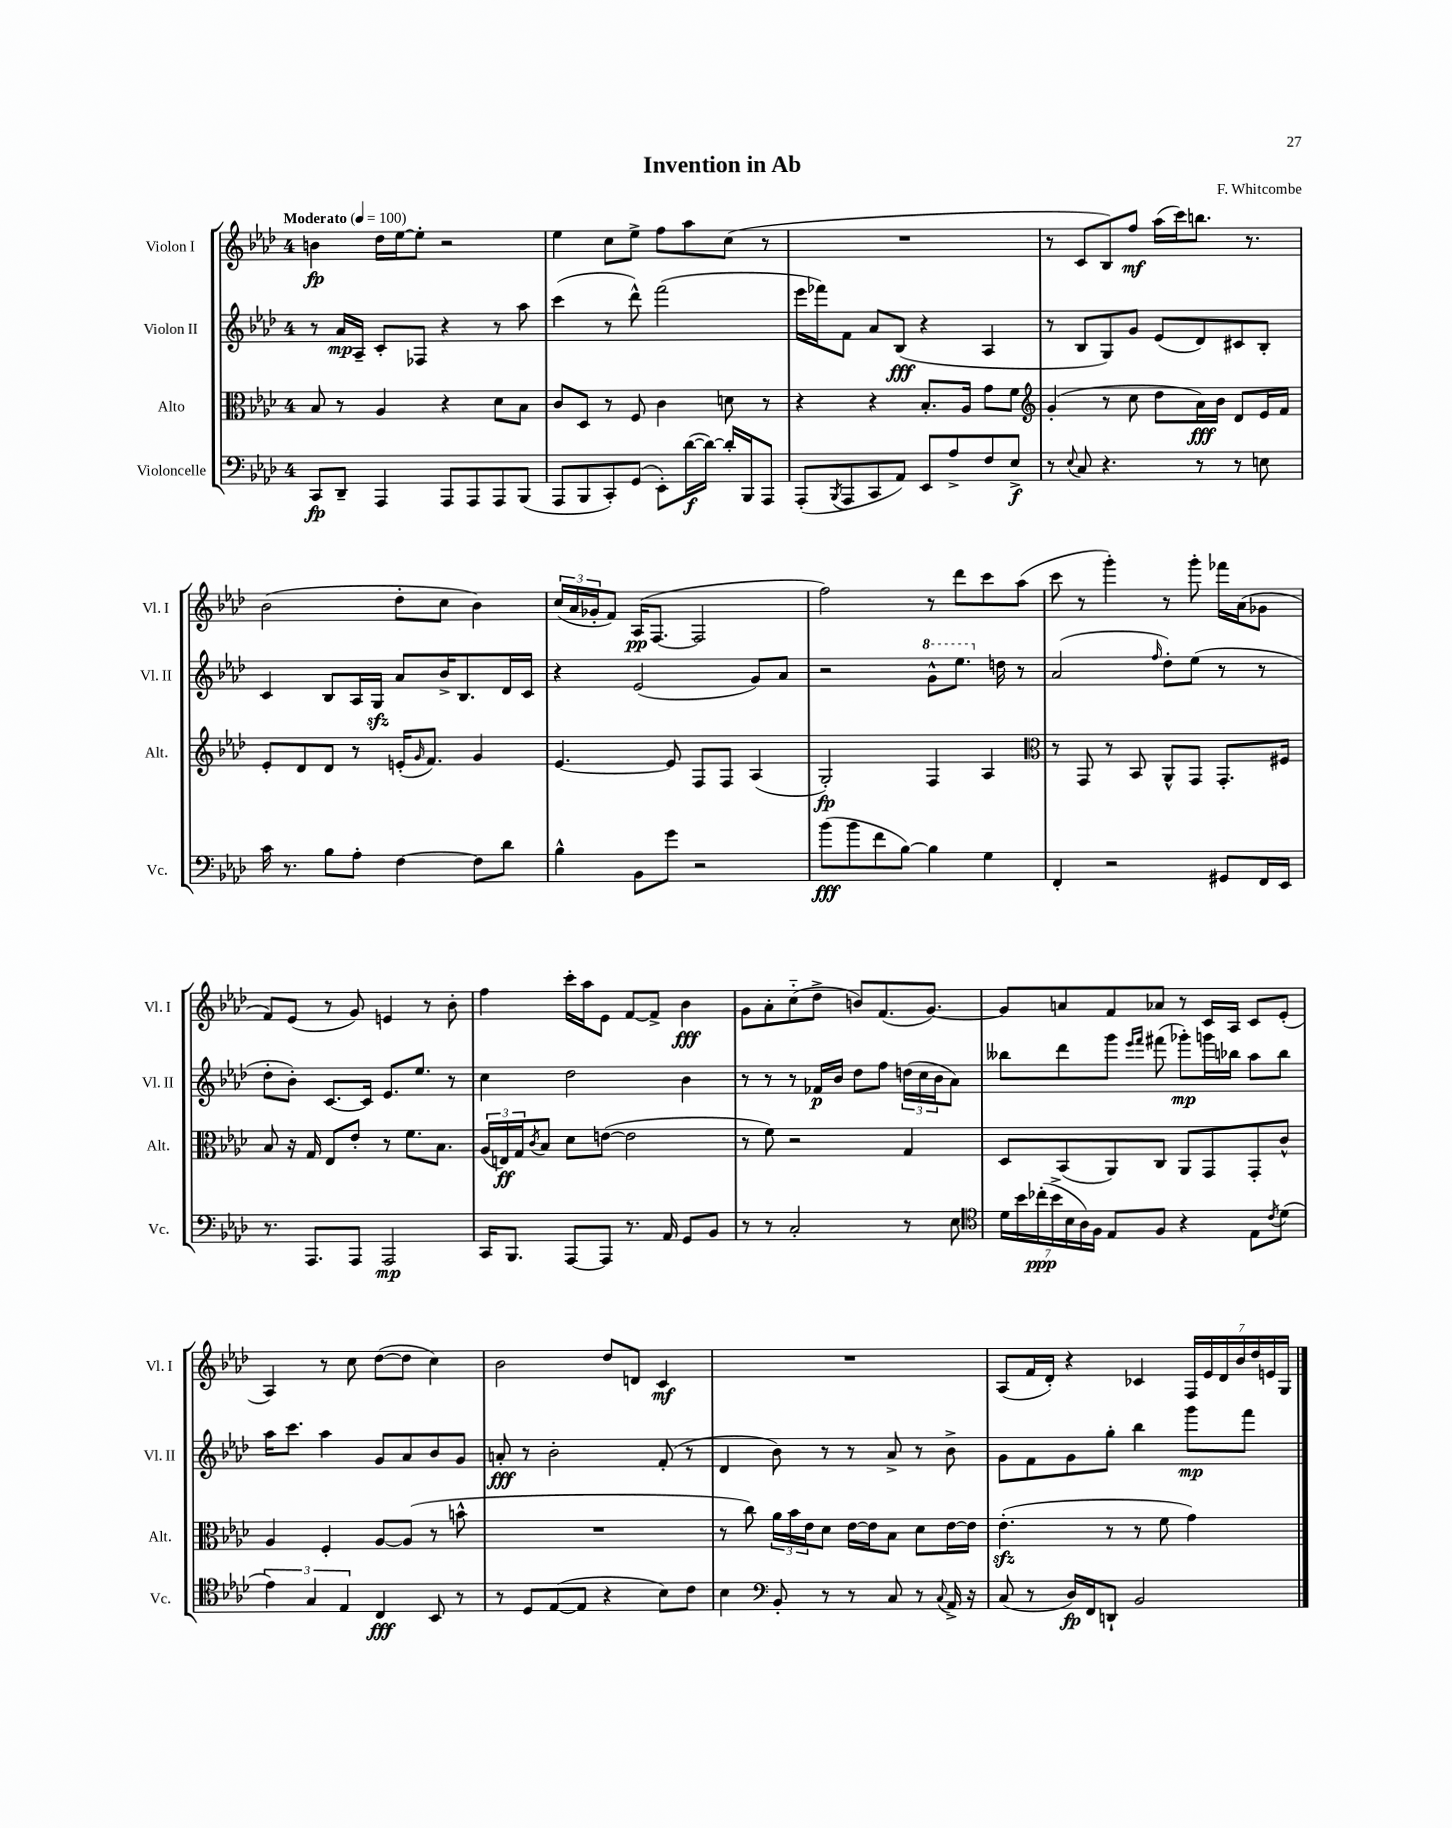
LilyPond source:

\header { title = "Invention in Ab" composer = "F. Whitcombe" }
<<
\new StaffGroup <<
\new Staff = "s0" \with { instrumentName = "Violon I" shortInstrumentName = "Vl. I" } {
    \clef treble \key aes \major \once \override Staff.TimeSignature.style = #'single-digit \time 4/4 \tempo "Moderato" 4 = 100
    b'4\fp des''16 ees''16~ ees''8-. r2 |
    ees''4 c''8 ees''8-> f''8 aes''8 c''8( r8 |
    R1 |
    r8 c'8 bes8) f''8\mf aes''16( c'''16) b''8. r8. |
    bes'2( des''8-. c''8 bes'4) |
    \tuplet 3/2 { c''16( aes'16 ges'16-. } f'8) aes16\pp( f8.~ f2 |
    f''2) r8 des'''8 c'''8 aes''8( |
    c'''8 r8 g'''4-.) r8 g'''8-. fes'''16 aes'16( ges'8 |
    f'8) ees'8( r8 g'8) e'4 r8 bes'8-. |
    f''4 c'''16-. aes''16 ees'8 f'8~ f'8-> bes'4\fff |
    g'8 aes'8-. c''8-_( des''8-> b'8) f'8.( g'8.~) |
    g'8 a'8 f'8 aes'8 r8 c'16 aes16 c'8 ees'8-.( |
    aes4) r8 c''8 des''8~( des''8 c''4) |
    bes'2 des''8 d'8 c'4\mf |
    R1 |
    aes8( f'16 des'16-.) r4 ces'4 \tuplet 7/4 { f16 ees'16 des'16 bes'16 des''16 e'16 g16 } \bar "|." |
}
\new Staff = "s1" \with { instrumentName = "Violon II" shortInstrumentName = "Vl. II" } {
    \clef treble \key aes \major \once \override Staff.TimeSignature.style = #'single-digit \time 4/4
    r8 aes'16\mp aes16-- c'8-. fes8 r4 r8 aes''8 |
    c'''4( r8 des'''8-^) f'''2( |
    ees'''16 fes'''16) f'8 aes'8 bes8\fff( r4 aes4 |
    r8 bes8 g8) g'8 ees'8( des'8) cis'8 bes8-. |
    c'4 bes8 aes16 g16\sfz aes'8 bes'16-> bes8. des'16 c'16 |
    r4 ees'2( g'8) aes'8 |
    r2 \ottava #1 g''8-^ ees'''8. \ottava #0 d''16 r8 |
    aes'2( \grace { f''16 } des''8-.) ees''8( r8 r8 |
    des''8-. bes'8-.) c'8.~ c'16 ees'8. ees''8. r8 |
    c''4 des''2 bes'4 |
    r8 r8 r8 fes'16\p bes'16 des''8 f''8 \tuplet 3/2 { d''16( c''16 bes'16 } aes'8) |
    beses''8 des'''8 g'''8 \grace { ees'''16 f'''16 } fis'''8( ges'''8-.\mp) g'''16 bes''16 aes''8 bes''8 |
    aes''16 c'''8. aes''4 g'8 aes'8 bes'8 g'8 |
    a'8-.\fff r8 bes'2-. f'8-.( r8 |
    des'4 bes'8) r8 r8 aes'8-> r8 bes'8-> |
    g'8 f'8 g'8 g''8-. bes''4 g'''8\mp f'''8 \bar "|." |
}
\new Staff = "s2" \with { instrumentName = "Alto" shortInstrumentName = "Alt." } {
    \clef alto \key aes \major \once \override Staff.TimeSignature.style = #'single-digit \time 4/4
    bes8 r8 aes4 r4 des'8 bes8 |
    c'8 des8 r8 f8 c'4 d'8 r8 |
    r4 r4 bes8.-. aes16 g'8 f'8 |
    \clef treble g'4-.( r8 c''8 des''8 aes'16\fff) bes'16 des'8 ees'16 f'16 |
    ees'8-. des'8 des'8 r8 e'16-.( \grace { g'16 } f'8.) g'4 |
    ees'4.~ ees'8 f8 f8 aes4( |
    g2-.\fp) f4 aes4 |
    \clef alto r8 g,8 r8 bes,8 aes,8-^ g,8 g,8.-. fis16 |
    bes8 r16 g16 ees8 ees'8-. r8 f'8. bes8. |
    \tuplet 3/2 { aes16( e16\ff) g16 } \acciaccatura { c'8 } bes8 des'8 e'8~( e'2 |
    r8 f'8) r2 g4 |
    des8 bes,8( aes,8) c8 aes,8 g,8 g,8-. c'8-^ |
    aes4 f4-. aes8~ aes8( r8 b'8-^ |
    R1 |
    r8 c''8) \tuplet 3/2 { aes'16 bes'16 ees'16 } des'8 ees'16~ ees'16 bes8 des'8 ees'16~ ees'16 |
    ees'4.-.\sfz( r8 r8 f'8 g'4) \bar "|." |
}
\new Staff = "s3" \with { instrumentName = "Violoncelle" shortInstrumentName = "Vc." } {
    \clef bass \key aes \major \once \override Staff.TimeSignature.style = #'single-digit \time 4/4
    c,8\fp des,8-- aes,,4 aes,,8 aes,,8 aes,,8 bes,,8( |
    aes,,8 bes,,8 c,8-.) g,8( ees,8-.) des'16~\f( des'16~) des'16-. bes,,16 aes,,8 |
    aes,,8-.( \acciaccatura { bes,,8 } aes,,8 c,8 aes,8) ees,8 aes8-> f8 ees8->\f |
    r8 \appoggiatura { ees8 } c8 r4. r8 r8 e8 |
    c'16 r8. bes8 aes8-. f4~ f8 des'8 |
    bes4-^ bes,8 g'8 r2 |
    bes'8\fff( bes'8 f'8 bes8~) bes4 g4 |
    f,4-. r2 gis,8 f,16 ees,16 |
    r8. aes,,8. aes,,8 aes,,2\mp |
    c,16 bes,,8. aes,,8~ aes,,8 r8. aes,16 g,8 bes,8 |
    r8 r8 c2-. r8 ees8 |
    \clef tenor \tuplet 7/4 { des'16 bes'16 ces''16-.\ppp( bes'16-> bes16 aes16) f16 } ees8 f8 r4 ees8 \acciaccatura { c'8 } des'8( |
    \tuplet 3/2 { ees'4) g4 ees4 } c4\fff bes,8 r8 |
    r8 des8 ees8~( ees8 r4 bes8) c'8 |
    bes4 \clef bass bes,8-. r8 r8 c8 r8 \appoggiatura { c8 } aes,16-> r16 |
    c8( r8 des16\fp) f,16 d,8-! bes,2 \bar "|." |
}
>>
>>
\layout { \context { \Score \remove "Bar_number_engraver" } }
